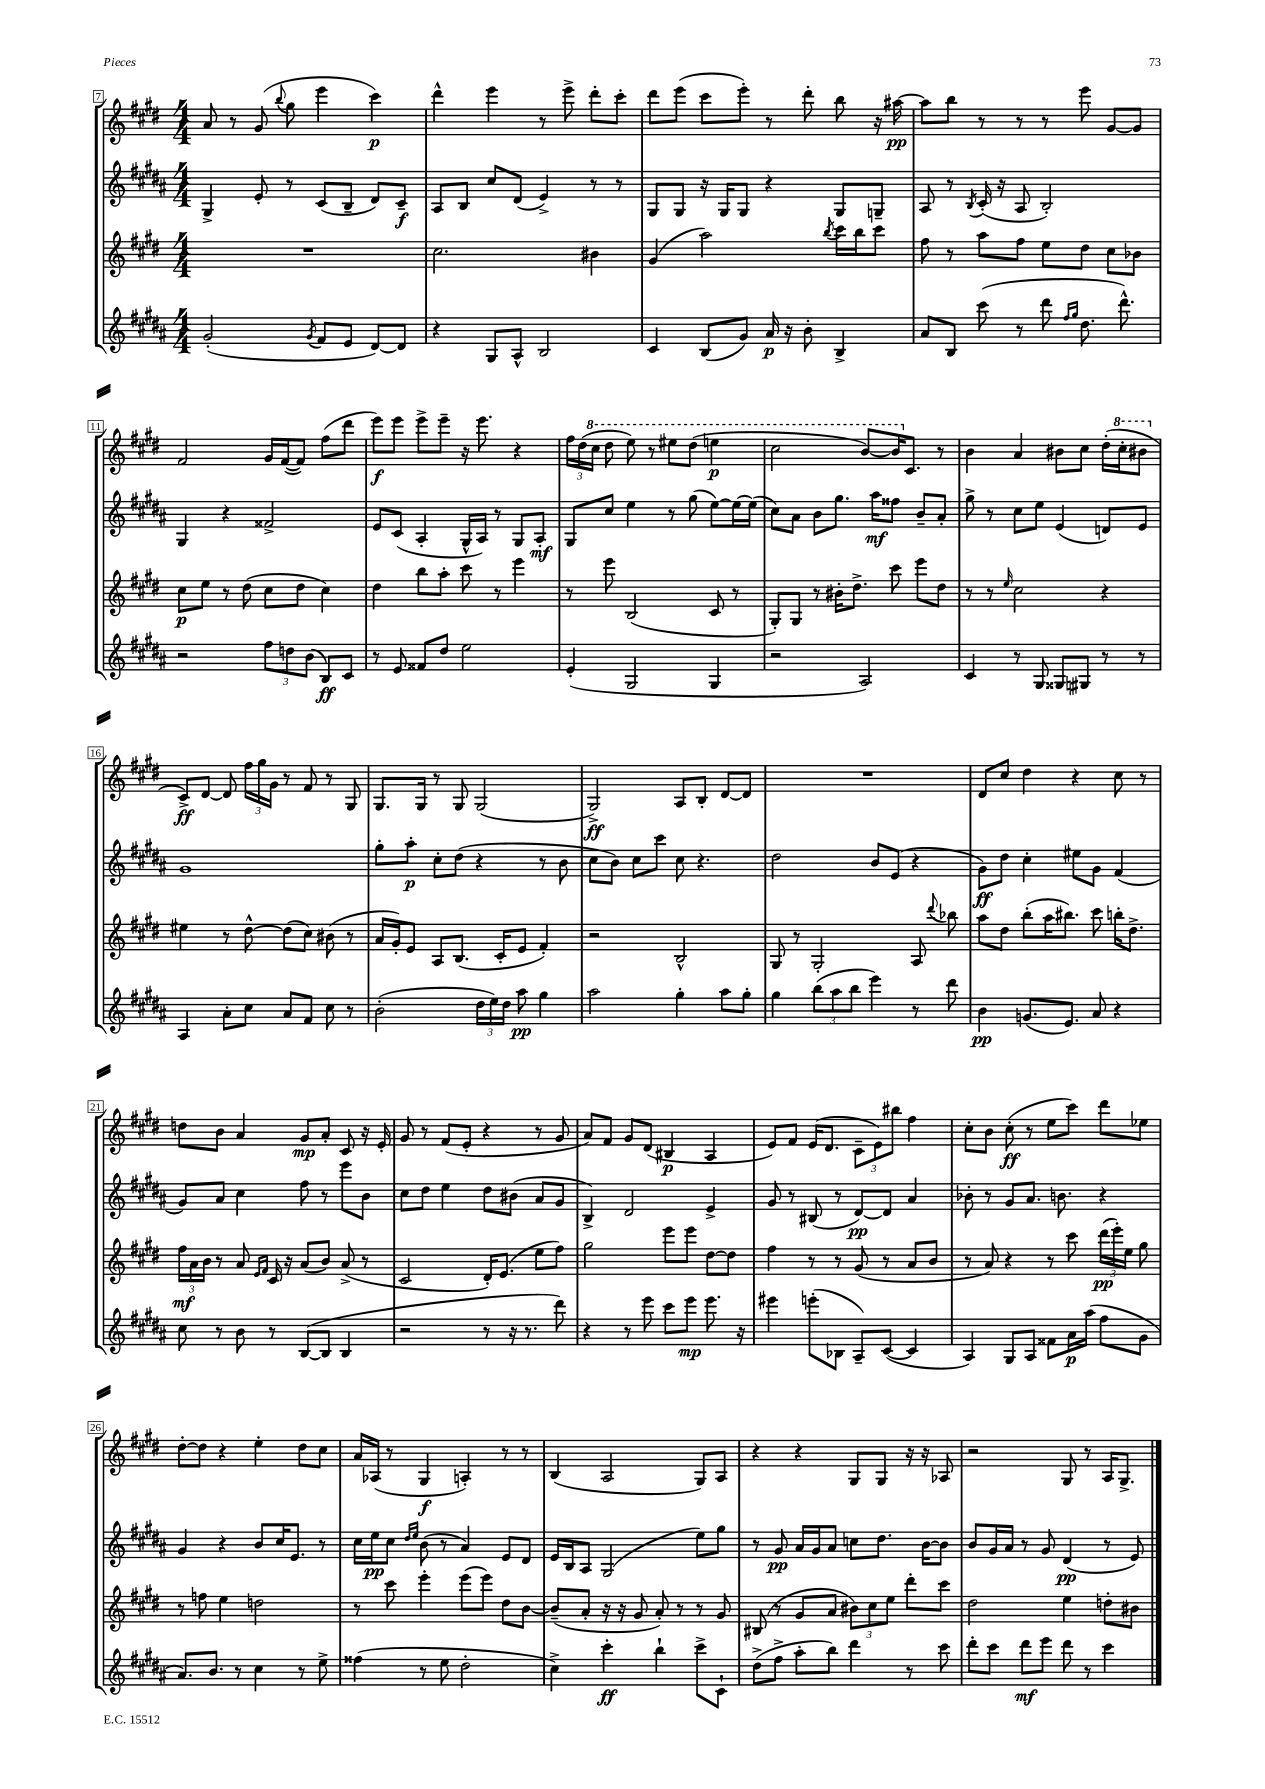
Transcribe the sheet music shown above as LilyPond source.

<<
\new StaffGroup <<
\new Staff = "s0" {
    \clef treble \key e \major \numericTimeSignature \time 4/4
    \autoBeamOff a'8 r8 gis'8( \appoggiatura { b''8 } gis''8 e'''4 cis'''4\p) |
    dis'''4-^ e'''4 r8 e'''8-> dis'''8[-. cis'''8]-. |
    dis'''8[ e'''8]( cis'''8[ e'''8]-.) r8 dis'''8-. b''8 r16 ais''16~\pp |
    ais''8[ b''8] r8 r8 r8 e'''8 gis'8[~ gis'8] |
    fis'2 gis'16[ fis'16~( fis'8]) fis''8[( dis'''8] |
    e'''8[\f) e'''8] e'''8[-> e'''8]-- r16 e'''8. r4 |
    \tuplet 3/2 { fis''16[ dis''16( \ottava #1 cis'''16] } dis'''8 e'''8) r8 eis'''8[ dis'''8]( e'''4\p |
    cis'''2 b''8[~) b''16 \ottava #0 cis'8.] r8 |
    b'4 a'4 bis'8[ cis''8] dis''16[-.( \ottava #1 cis'''16-. bis''8] \ottava #0 |
    cis'8[->\ff) dis'8]~ dis'8 \tuplet 3/2 { fis''16[ gis''16 gis'16] } r8 fis'8 r8 gis8 |
    gis8.[ gis16] r8 gis8 gis2( |
    gis2->\ff) a8[ b8]-. dis'8[~ dis'8] |
    R1 |
    dis'8[ cis''8] dis''4 r4 cis''8 r8 |
    d''8[ b'8] a'4 gis'8[\mp a'8]-. cis'8 r16 e'16-. |
    gis'8 r8 fis'8[( e'8]-. r4 r8 gis'8 |
    a'8[) fis'8] gis'8[ dis'8]( bis4\p a4 |
    e'8[) fis'8] e'16[( dis'8.] \tuplet 3/2 { cis'8[-- e'8) bis''8] } fis''4 |
    cis''8[-. b'8] cis''8-.\ff( r8 e''8[ cis'''8]) dis'''8[ ees''8] |
    dis''8[~-. dis''8] r4 e''4-. dis''8[ cis''8] |
    a'16[ aes16]( r8 gis4\f a4-.) r8 r8 |
    b4( a2 gis8[) a8] |
    r4 r4 gis8[ gis8] r16 r16 aes8 |
    r2 gis8 r8 a16[ gis8.]-> \bar "|." |
}
\new Staff = "s1" {
    \clef treble \key b \major \numericTimeSignature \time 4/4
    \autoBeamOff gis4-> e'8-. r8 cis'8[( b8]-- dis'8[) cis'8]--\f |
    ais8[ b8] cis''8[ dis'8]( e'4->) r8 r8 |
    gis8[ gis8] r16 gis16[ gis8] r4 gis8[ g8]-- |
    ais8 r8 \acciaccatura { b8 } cis'16-.( r16 ais8 b2-.) |
    gis4 r4 fisis'2-> |
    e'8[ cis'8]( ais4-. gis16[-^ ais16]) r8 gis8[ ais8]-.\mf |
    gis8[ cis''8] e''4 r8 gis''8( e''8[~) e''16~ e''16]( |
    cis''8[) ais'8] b'8[ gis''8.] ais''16[\mf fisis''8] b'8[-- ais'8]-. |
    gis''8-> r8 cis''8[ e''8] e'4( d'8[) e'8] |
    gis'1 |
    gis''8[-. ais''8]-.\p cis''8[-. dis''8]( r4 r8 b'8 |
    cis''8[ b'8]) cis''8[ cis'''8] cis''8 r4. |
    dis''2 b'8[ e'8]( r4 |
    gis'8[\ff) dis''8] cis''4-. eis''8[ gis'8] fis'4( |
    gis'8[) ais'8] cis''4 fis''8 r8 e'''8[ b'8] |
    cis''8[ dis''8] e''4 dis''8[ bis'8]( ais'8[ gis'8] |
    b4->) dis'2 e'4-> |
    gis'8 r8 bis8( r8 dis'8[~\pp) dis'8] ais'4 |
    bes'8-. r8 gis'8[ ais'8.] b'8. r4 |
    gis'4 r4 b'8[ cis''16 e'8.] r8 |
    cis''16[ e''16\pp cis''8] \grace { dis''16[ e''16] } b'8( r8 ais'4) e'8[ dis'8] |
    e'16[ b16 ais8] gis2( e''8[) gis''8] |
    r8 gis'8\pp ais'16[ gis'16 ais'8] c''8[ dis''8.] b'16[~ b'8] |
    b'8[ gis'16 ais'16] r8 gis'8 dis'4\pp( r8 e'8) \bar "|." |
}
\new Staff = "s2" {
    \clef treble \key e \major \numericTimeSignature \time 4/4
    \autoBeamOff R1 |
    cis''2. bis'4 |
    gis'4( a''2) \acciaccatura { b''8 } cis'''16[ b''16 cis'''8] |
    fis''8 r8 a''8[ fis''8] e''8[ dis''8] cis''8[ bes'8] |
    cis''8[\p e''8] r8 dis''8( cis''8[ dis''8] cis''4) |
    dis''4 b''8[ a''8]-. cis'''8 r8 e'''4 |
    r8 e'''8 b2( cis'8 r8 |
    gis8[-.) gis8] r8 bis'16[-. dis''8.]-> cis'''8 e'''8[ dis''8] |
    r8 r8 \grace { e''16 } cis''2 r4 |
    eis''4 r8 dis''8~-^ dis''8[( cis''8]) bis'8( r8 |
    a'16[ gis'16-.) e'8] a8[ b8.]( cis'16[-. e'8] fis'4-.) |
    r2 b2-^ |
    gis8 r8 gis2-. a8 \appoggiatura { dis'''8 } bes''8 |
    a''8[ dis''8] b''8[-.( a''16 bis''8.]) cis'''8 b''16[-. dis''8.]-> |
    \tuplet 3/2 { fis''16[\mf a'16 b'16] } r8 a'8 \grace { e'16[ fis'16] } cis'16 r16 a'8[( b'8]) a'8->( r8 |
    cis'2 dis'16[-.) e'8.]( e''8[ fis''8]) |
    gis''2 e'''8[ e'''8] dis''8[~ dis''8] |
    fis''4 r8 r8 gis'8( r8 a'8[ b'8] |
    r8 a'8) r4 r8 cis'''8 \tuplet 3/2 { dis'''16[\pp( e'''16-.) e''16] } gis''8 |
    r8 f''8 e''4 d''2 |
    r8 cis'''8 e'''4-. e'''8[( e'''8]) dis''8[ b'8]~ |
    b'8[--( a'8]-. r16 r16 gis'8 a'8-.) r8 r8 gis'8 |
    bis8( r8 gis'8[ a'8] \tuplet 3/2 { bis'8[) cis''8 e''8] } dis'''8[-. cis'''8] |
    dis''2 e''4 d''8[-. bis'8] \bar "|." |
}
\new Staff = "s3" {
    \clef treble \key b \major \numericTimeSignature \time 4/4
    \autoBeamOff gis'2-.( \acciaccatura { gis'8 } fis'8[ e'8] dis'8[~) dis'8] |
    r4 gis8[ ais8]-^ b2 |
    cis'4 b8[( gis'8]) ais'16\p r16 b'8-. b4-> |
    ais'8[ b8] cis'''8( r8 dis'''8 \grace { fis''16[ gis''16] } dis''8. dis'''8.-^) |
    r2 \tuplet 3/2 { fis''8[ d''8 b'8]( } b8[\ff) cis'8] |
    r8 e'8 fisis'8[ dis''8] e''2 |
    e'4-.( gis2 gis4 |
    r2 ais2) |
    cis'4 r8 gis8 gisis8[ gis8] r8 r8 |
    ais4 ais'8[-. cis''8] ais'8[ fis'8] cis''8 r8 |
    b'2-.( \tuplet 3/2 { dis''16[ e''16) dis''16] } ais''8\pp gis''4 |
    ais''2 gis''4-. ais''8[ gis''8]-. |
    gis''4 \tuplet 3/2 { b''8[( ais''8 b''8] } e'''4) r8 dis'''8 |
    b'4\pp g'8.[( e'8.]) ais'8 r4 |
    cis''8 r8 b'8 r8 b8[~( b8] b4 |
    r2 r8 r16 r8. dis'''8) |
    r4 r8 e'''8 cis'''8[ e'''8]\mp e'''8. r16 |
    eis'''4 e'''8[-.( bes8] ais8[--) cis'8]~( cis'4 |
    ais4) gis8[ ais8] fisis'8[ ais'16\p ais''16]( fis''8[ gis'8] |
    ais'8.[) b'8.] r8 cis''4 r8 e''8-> |
    fisis''4( r8 e''8 dis''2-. |
    cis''4->) cis'''4-.\ff b''4-! cis'''8[-> cis'8]-! |
    dis''8[->( fis''8]-> ais''8[-. b''8]) dis'''4 r8 cis'''8 |
    dis'''8[-. cis'''8] dis'''8[\mf e'''8] dis'''8 r8 cis'''4 \bar "|." |
}
>>
>>
\layout { \context { \Score currentBarNumber = #7 \override BarNumber.stencil = #(make-stencil-boxer 0.1 0.3 ly:text-interface::print) } }
